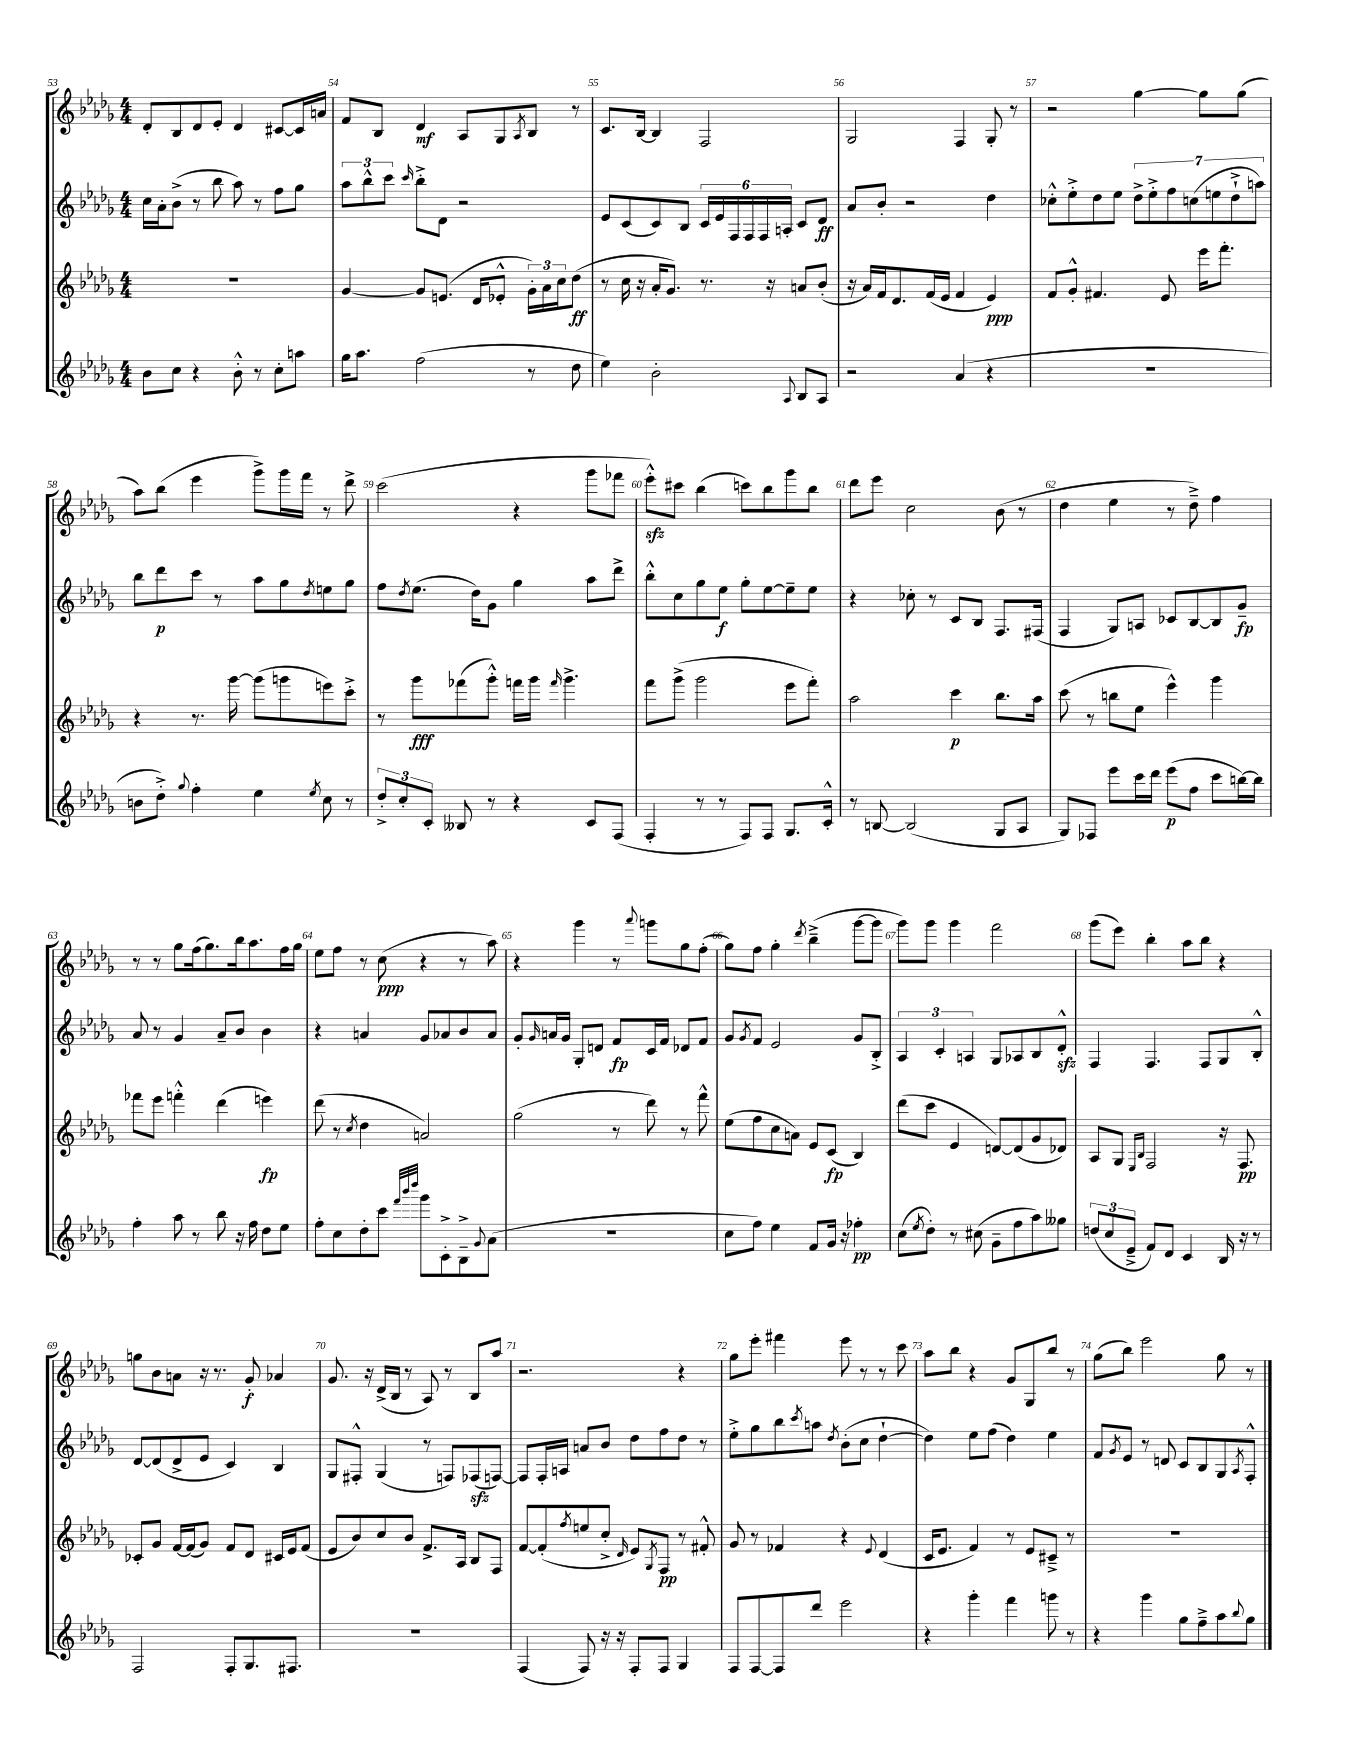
<<
\new StaffGroup <<
\new Staff = "s0" {
    \clef treble \key des \major \numericTimeSignature \time 4/4
    des'8-. bes8 des'8 ees'8-. des'4 cis'8~ cis'16 a'16 |
    f'8 bes8 des'4\mf aes8 ges8 \acciaccatura { aes8 } bes8 r8 |
    c'8. bes16~ bes4 f2 |
    ges2 f4 ges8-. r8 |
    r2 ges''4~ ges''8 ges''8( |
    aes''8) bes''8( ees'''4 ges'''8->) ges'''16 f'''16 r8 des'''8-> |
    c'''2( r4 ges'''8 fes'''8 |
    ees'''8-.-^\sfz) cis'''8 bes''4( c'''8) bes''8 ges'''8 bes''8 |
    des'''8 ees'''8 c''2 bes'8( r8 |
    des''4 ees''4 r8 des''8--->) f''4 |
    r8 r8 ges''8 f''16( ges''8.) bes''16 aes''8. f''16 ges''16 |
    ees''8 f''8 r8 c''8\ppp( r4 r8 aes''8) |
    r4 ges'''4 r8 \appoggiatura { aes'''8 } g'''8 ges''8 f''8-.( |
    ges''8) f''8 ges''4-. \acciaccatura { des'''8 } bes''4--->( ges'''8~ ges'''8 |
    ges'''8) ges'''8 ges'''4 f'''2 |
    ges'''8( ees'''8) bes''4-. aes''8 bes''8 r4 |
    g''8 bes'8 a'8 r16 r8. ges'8-.\f aes'4 |
    ges'8. r16 des'16->( bes16 r8 aes8) r8 bes8 aes''8 |
    r2. r4 |
    ges''8 ees'''8-. fis'''4 ees'''8 r8 r8 c'''8 |
    aes''8 bes''8 r4 ges'8 ges8 bes''8 r8 |
    ges''8( bes''8) ees'''2 ges''8 r8 \bar "|." |
}
\new Staff = "s1" {
    \clef treble \key des \major \numericTimeSignature \time 4/4
    c''16 aes'16-. bes'8->( r8 bes''8 aes''8) r8 f''8 ges''8 |
    \tuplet 3/2 { aes''8 bes''8-^ c'''8 } \grace { c'''16 } bes''8-.-> des'8 r2 |
    ees'8 c'8( c'8) bes8 \tuplet 6/4 { c'16 ees'16 f16 f16 f16 a16-. } c'8 des'8\ff |
    aes'8 bes'8-. r2 des''4 |
    ces''8-.-^ ees''8-.-> des''8 ees''8 \tuplet 7/4 { des''8-> ees''8-.-> f''8 c''8( e''8 des''8-!-> a''8) } |
    bes''8 des'''8\p c'''8 r8 aes''8 ges''8 \acciaccatura { des''8 } e''8 ges''8 |
    f''8 \acciaccatura { des''8 } ees''8.( des''16) ges'8 ges''4 aes''8 des'''8-> |
    bes''8-.-^ c''8 ges''8 ees''8\f ges''8-. ees''8~ ees''8-- ees''8 |
    r4 ces''8-. r8 c'8 bes8 f8. fis16( |
    f4 ges8) a8 ces'8 bes8~ bes8 ges'8--\fp |
    aes'8 r8 ges'4 aes'8-- bes'8 bes'4 |
    r4 a'4 ges'8 aes'8 bes'8 aes'8 |
    ges'8-. \grace { ges'16 } a'16 ges'16 ges8-. d'8 f'8\fp c'16 f'16 des'8 f'8 |
    ges'8 \acciaccatura { ges'8 } f'8 ees'2 ges'8 bes8-.-> |
    \tuplet 3/2 { aes4 c'4-. a4 } ges8 aes8 bes8 des'8-.-^\sfz |
    f4 f4. f8 ges8 bes8-.-^ |
    des'8~ des'8( des'8-> ees'8 c'4) bes4 |
    ges8 fis8-.-^ ges4( r8 f8) fes8\sfz( f8~) |
    f8 f16-. a16 a'8 bes'8 des''8 f''8 des''8 r8 |
    ees''8-.-> ges''8 bes''8 \acciaccatura { c'''8 } a''8 \acciaccatura { des''8 } bes'8-.( c''8 des''4~-! |
    des''4) ees''8 f''8( des''4) ees''4 |
    f'8 \acciaccatura { ges'8 } ees'8 r8 d'8 c'8 bes8 ges8 \acciaccatura { aes8 } f8-.-^ \bar "|." |
}
\new Staff = "s2" {
    \clef treble \key des \major \numericTimeSignature \time 4/4
    R1 |
    ges'4~ ges'8 e'8.( des'16 ees'8-.-^ \tuplet 3/2 { ges'16-.) aes'16 c''16 } des''8\ff( |
    r8 c''16 r16 aes'16-. ges'8.) r8. r16 a'8 bes'8-.( |
    r16 aes'16) f'16 des'8. f'16( ees'16 f'4 ees'4\ppp) |
    f'8 ges'8-.-^ fis'4. ees'8 ees'''16 f'''8.-. |
    r4 r8. ges'''16~ ges'''8( g'''8 e'''8) c'''8-.-> |
    r8 ges'''8\fff fes'''8( ges'''8-.-^) f'''16 ges'''16 \grace { f'''16 } ges'''4.-> |
    f'''8 ges'''8->( ges'''2 ees'''8 f'''8-.) |
    aes''2 c'''4\p bes''8. aes''16 |
    c'''8( r8 b''8 ees''8 ees'''4-^) ges'''4 |
    fes'''8 ees'''8 f'''4-.-^ des'''4( e'''4\fp) |
    des'''8( r8 \acciaccatura { c''8 } des''4 a'2) |
    ges''2( r8 des'''8) r8 f'''8-^ |
    ees''8( f''8 c''8 a'8) ees'8 c'8\fp( bes4) |
    des'''8( c'''8 ees'4 d'8~) d'8( ges'8 des'8) |
    aes8 ges8 \grace { ees16 bes16 } f2 r16 f8.\pp |
    ces'8-. ges'8 f'16~ f'16( ges'8) f'8 des'8 cis'16 ees'16 f'8( |
    ees'8 bes'8) c''8 bes'8 f'8.-> aes16 bes8 f8 |
    f'8~ f'8-.( \acciaccatura { f''8 } e''8 c''8-.-> \grace { des'16 } ees'8) \acciaccatura { ges8 } f8\pp r8 fis'8-.-^ |
    ges'8 r8 fes'4 r4 \appoggiatura { ees'8 } des'4( |
    c'16 ees'8. f'4) r8 ees'8 cis'8---> r8 |
    R1 \bar "|." |
}
\new Staff = "s3" {
    \clef treble \key des \major \numericTimeSignature \time 4/4
    bes'8 c''8 r4 bes'8-.-^ r8 c''8-. a''8 |
    ges''16 aes''8. f''2( r8 des''8 |
    ees''4) bes'2-. \appoggiatura { aes8 } bes8 aes8 |
    r2 aes'4( r4 |
    R1 |
    b'8 des''8-.->) \appoggiatura { ges''8 } f''4-. ees''4 \acciaccatura { ees''8 } c''8 r8 |
    \tuplet 3/2 { des''8-.-> c''8-. c'8-. } beses8 r8 r4 c'8 f8( |
    f4-. r8 r8 f8) f8 ges8. c'16-.-^ |
    r8 b8~ b2( ges8 aes8 |
    ges8) fes8 ees'''8 c'''16 des'''16 ees'''8\p( f''8 c'''8 b''16~) b''16 |
    f''4-. aes''8 r8 bes''8 r16 f''16 des''8 ees''8 |
    f''8-. c''8 des''8-. c'''8 \grace { f'''32 bes'''32 des''''32 } ges'''8 c'8-.-> bes8---> \appoggiatura { ges'8 } aes'8( |
    R1 |
    c''8 f''8) ees''4 f'8 ges'16 r16 fes''4-.\pp |
    c''8( \acciaccatura { ees''8 } des''8-.) r8 cis''8( ges'8-- f''8 aes''8) geses''8 |
    \tuplet 3/2 { d''8( c''8 ees'8---> } f'8) des'8 c'4 bes16 r16 r8 |
    f2 f8-. ges8. fis8. |
    R1 |
    f4( f8) r16 r16 f8-. f8 ges4 |
    f8 f8~ f8 des'''8 ees'''2 |
    r4 ges'''4-. f'''4 g'''8 r8 |
    r4 ges'''4 ges''8 f''8---> aes''8 \appoggiatura { bes''8 } ges''8 \bar "|." |
}
>>
>>
\layout { \context { \Score currentBarNumber = #53 \override BarNumber.break-visibility = ##(#f #t #t) barNumberVisibility = #all-bar-numbers-visible } }
